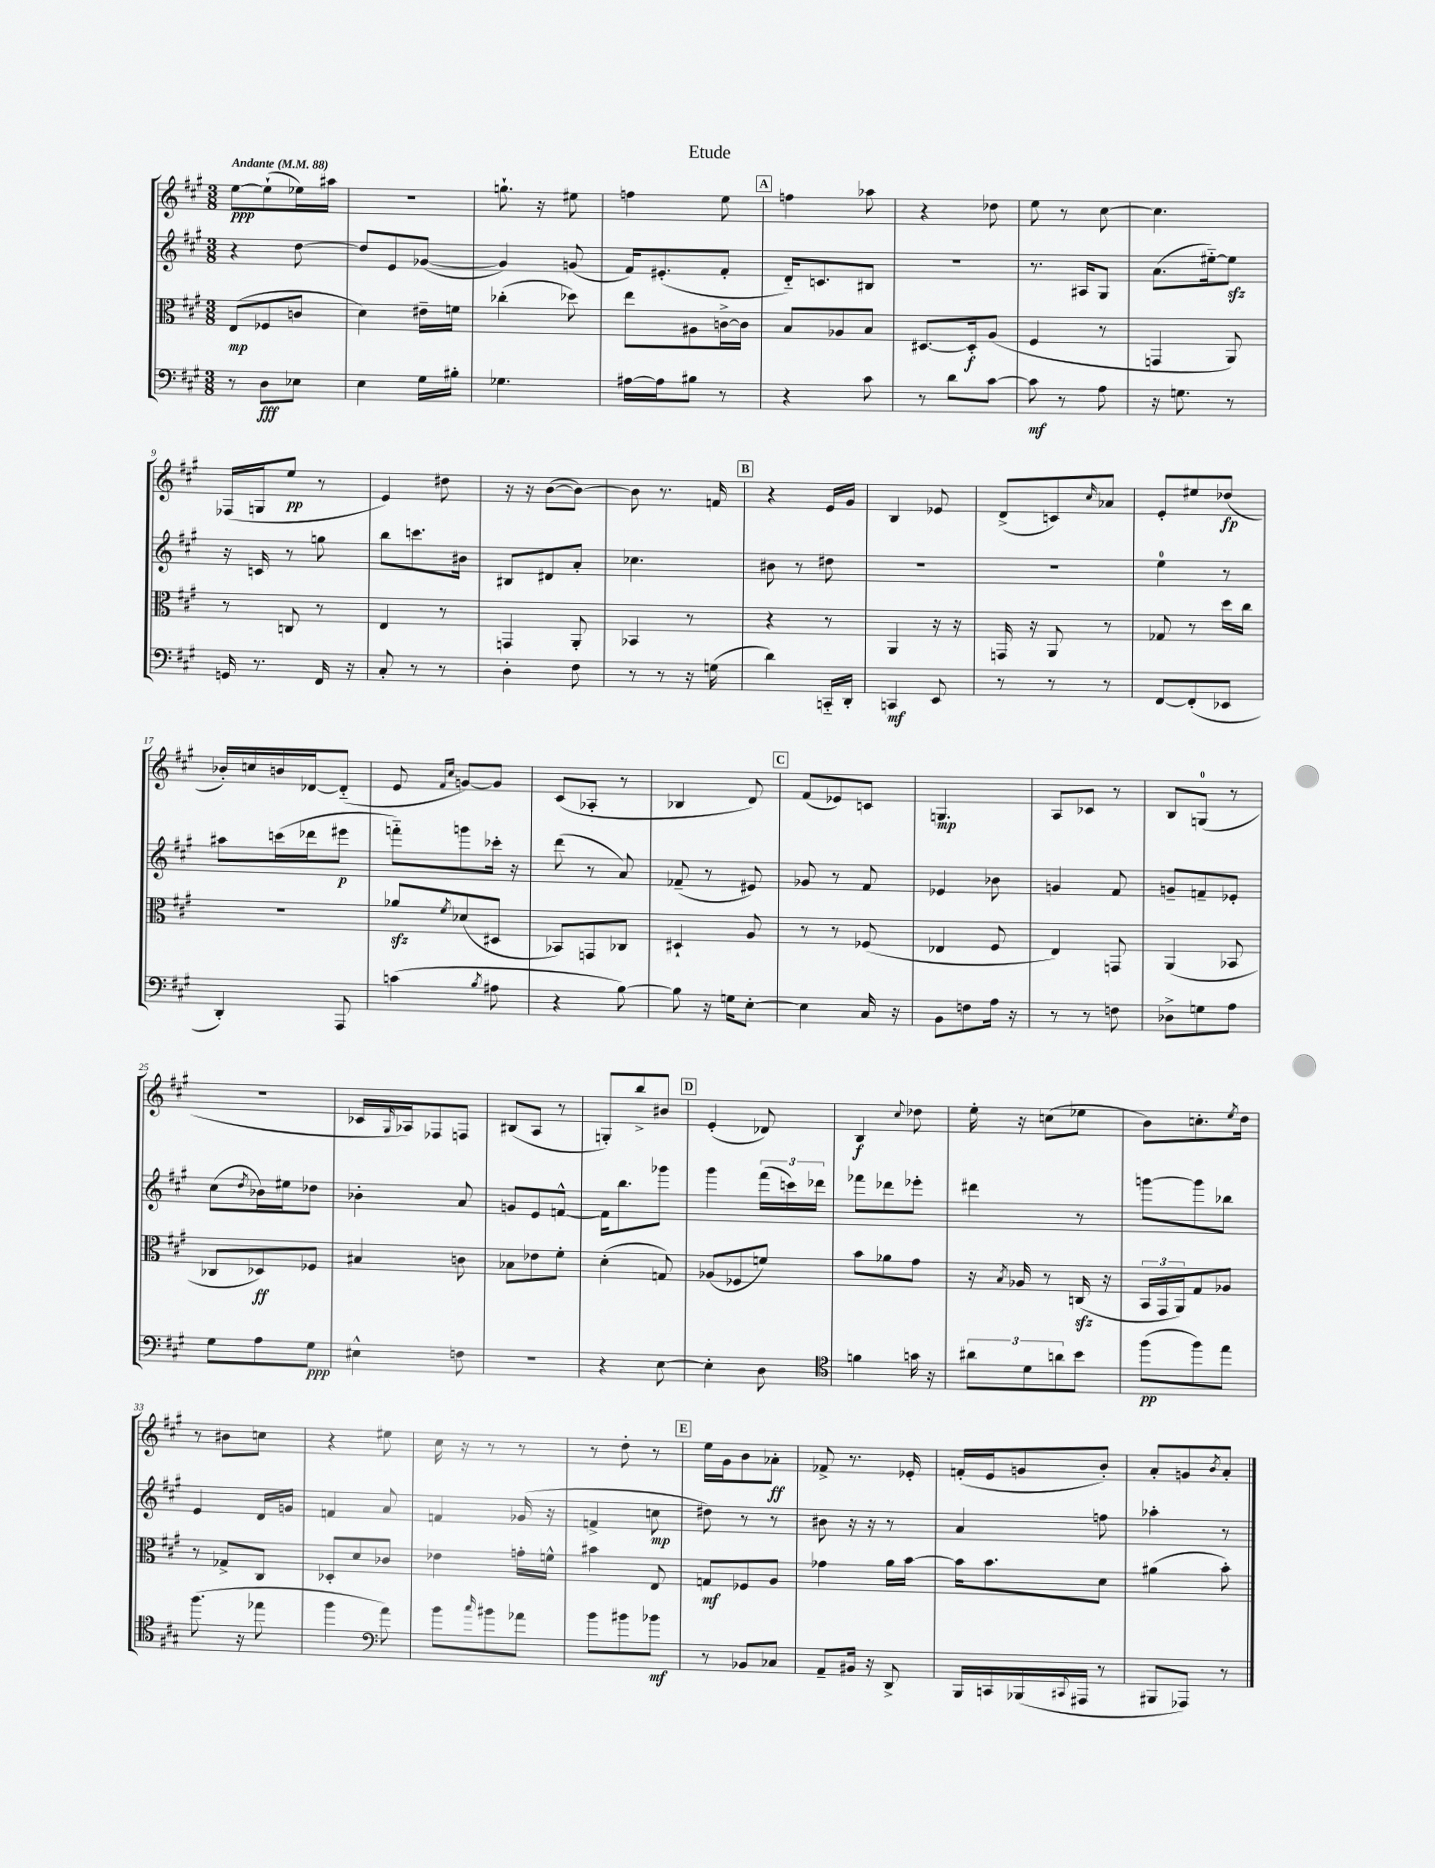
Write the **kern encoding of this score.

**kern	**kern	**kern	**kern
*staff4	*staff3	*staff2	*staff1
*clefF4	*clefC3	*clefG2	*clefG2
*k[f#c#g#]	*k[f#c#g#]	*k[f#c#g#]	*k[f#c#g#]
*M3/8	*M3/8	*M3/8	*M3/8
*MM88	*MM88	*MM88	*MM88
8r	(8E	4r	[8ee
8D	8F-	.	(8ee`]
8E-	8c	[8dd	16ee-)
.	.	.	16aa#
=	=	=	=
4E	4d)	8dd]	4.r
.	.	8e	.
16G#	16e#~	([8g-	.
16B#'	16f	.	.
=	=	=	=
4.G-	(4cc-'	4g-])	8.gg`
.	.	.	16r
.	8dd-)	(8g	8ee#
=	=	=	=
[16A#	8ee	16f#)	4ff
16A#]	.	(8.e#'	.
8B#	8A#	.	.
8r	[16c^	8f#'	8ee
.	16c]	.	.
=	=	=	=
4r	8B	16d'~)	4ff
.	.	8.c	.
.	8A-	.	.
8c#	8B	8B#	8aa-
=	=	=	=
8r	[8.D#	4.r	4r
8d	.	.	.
.	16D#']	.	.
[8c#	(8A	.	8dd-
=	=	=	=
8c#]	4F#	8.r	8ee
8r	.	.	8r
.	.	16A#	.
8A	8r	8G#	[8cc#
=	=	=	=
16r	4GG	(8.a	4.cc#]
8.G	.	.	.
.	.	[16ee#'~)	.
8r	8AA)	8ee#]	.
=	=	=	=
16GG	8r	16r	(16F-
8.r	.	16c	16G
.	8C	8r	8ee
16FF#	8r	8gg	8r
16r	.	.	.
=	=	=	=
8C#'	4E	8bb	4e)
8r	.	8.ccc	.
8r	8r	.	8dd#
.	.	16b#	.
=	=	=	=
4D'	4GG	8B#	16r
.	.	.	16r
.	.	8d#	([8b
8F#	8AA'	8a'	8b_)
=	=	=	=
8r	4BB-	4.cc-	8b]
8r	.	.	8.r
16r	8r	.	.
(16G	.	.	16f
=	=	=	=
4d)	4r	8b#	4r
.	.	8r	.
16CC'~	8r	8dd#	16e
16DD'	.	.	16g#
=	=	=	=
4CC	4AA	4.r	4B
8EE	16r	.	8e-
.	16r	.	.
=	=	=	=
8r	16GG	4.r	(8d^
.	16r	.	.
8r	8AA	.	8c)
.	.	.	16qqcc#
8r	8r	.	8a-
=	=	=	=
[8FF#	8G-	4ee	8e'
(8FF#']	8r	.	8ee#
8EE-	16dd	8r	(8dd-
.	16cc#	.	.
=	=	=	=
4DD')	4.r	8aa#	16b-')
.	.	.	16cc
.	.	(16ccc	16b
.	.	16ddd-	[16d-
8AAA	.	8eee#	(8d-'~]
=	=	=	=
(4c	8a-	8fff'~)	8e
.	.	.	16qqf#
.	8qf#	.	16qqcc#
.	(8d-	8ggg	[8g)
8qB	.	.	.
8A#	8D#	16ccc-'	8g]
.	.	16r	.
=	=	=	=
4r	8BB-)	(8ddd	(8c#
.	8GG	8r	8A-'
[8B)	8C-	8a)	8r
=	=	=	=
8B]	4D#`	(8f-~	4B-
16r	.	8r	.
16G	.	.	.
[8E'	8A	8e#)	8d)
=	=	=	=
4E]	8r	8g-	(8f#
.	8r	8r	8e-)
16C#	(8F-	8f#	8c
16r	.	.	.
=	=	=	=
8BB	4E-	4e-	4.G
8F	.	.	.
16A	8F#	8b-	.
16r	.	.	.
=	=	=	=
8r	4E)	4g	8A
8r	.	.	8c-
8F	8GG	8f#	8r
=	=	=	=
8D-^	(4AA	8g~	8B
8G	.	8f~	(8G
8A	8BB-	8e-'	8r
=	=	=	=
8G#	8C-	(8cc#	4.r
.	.	8qdd	.
8A	8D-)	16b-)	.
.	.	16ee#	.
8G#	8F-	8dd-	.
=	=	=	=
4E#^^	4B#	4b-'	16c-
.	.	.	16qqG#
.	.	.	16A-)
.	.	.	8F-
8F	8c	8a	8F
=	=	=	=
4.r	8B-	8g	(8B#
.	8e-	8e	8A
.	8f#'	[8f^^	8r
=	=	=	=
4r	(4d'	16f]	8G')
.	.	8.bb	.
.	.	.	8bb^
[8E	8G)	8ggg-	8b#
=	=	=	=
4E']	(8A-	4ggg#	(4e'
.	8F-	.	.
8D	8f)	(24fff#	8d-)
.	.	24ccc)	.
.	.	24ddd-	.
=	=	=	=
*clefC4	*	*	*
4f	8b	8fff-	4B
.	8a-	8ddd-	.
.	.	.	8qqcc#
16g	8g#	8eee-'	8dd-
16r	.	.	.
=	=	=	=
12a#	16r	4ddd#	16ee'
.	8qB	.	.
.	16A-	.	16r
12d	.	.	.
.	8r	.	(8cc
12a	.	.	.
8b	(16C	8r	8ee-
.	16r	.	.
=	=	=	=
(8ff#	24BB	[8ggg	8b)
.	24GG#	.	.
.	24AA)	.	.
8ff#)	8G#	8ggg]	8.cc'
8ee	8A-	8bb-	.
.	.	.	8qee
.	.	.	16dd
=	=	=	=
(8.ff#	8r	4e	8r
.	8G-^	.	8b#
16r	.	.	.
8ee-	8C#	16d	8cc
.	.	16g	.
=	=	=	=
4ff#	8D-'	4f	4r
.	8d	.	.
*clefF4	*	*	*
8a)	8c-	8a	8ee#
=	=	=	=
8b	4e-	4f	16cc#
.	.	.	16r
16qqcc#	.	.	.
8b#	.	.	8r
8a-	16g'	(16g-	8r
.	16f^^	16r	.
=	=	=	=
8b	4b#	4f^	8r
8b#	.	.	8dd'
8b-	8E	8cc	8r
=	=	=	=
8r	8G	8dd#)	16ee
.	.	.	16g#
8BB-	8F-	8r	8b
8C-	8A	8r	8a-'
=	=	=	=
8AA~	4g-	8b#	8f-^
16BB#	.	16r	8.r
16r	.	16r	.
8DD^	16a	8r	.
.	[16b	.	16e-'
=	=	=	=
16BBB	16b]	4a	(16f'
16CC	8.b	.	16e
(16BBB-	.	.	8g
8qqCC#	.	.	.
16AAA#	.	.	.
8r	8d	8ff	8b')
=	=	=	=
8BBB#	(4a#	4aa-'	8a'
8AAA-)	.	.	8g
.	.	.	8qb
8r	8b')	8r	8a'
==	==	==	==
*-	*-	*-	*-
